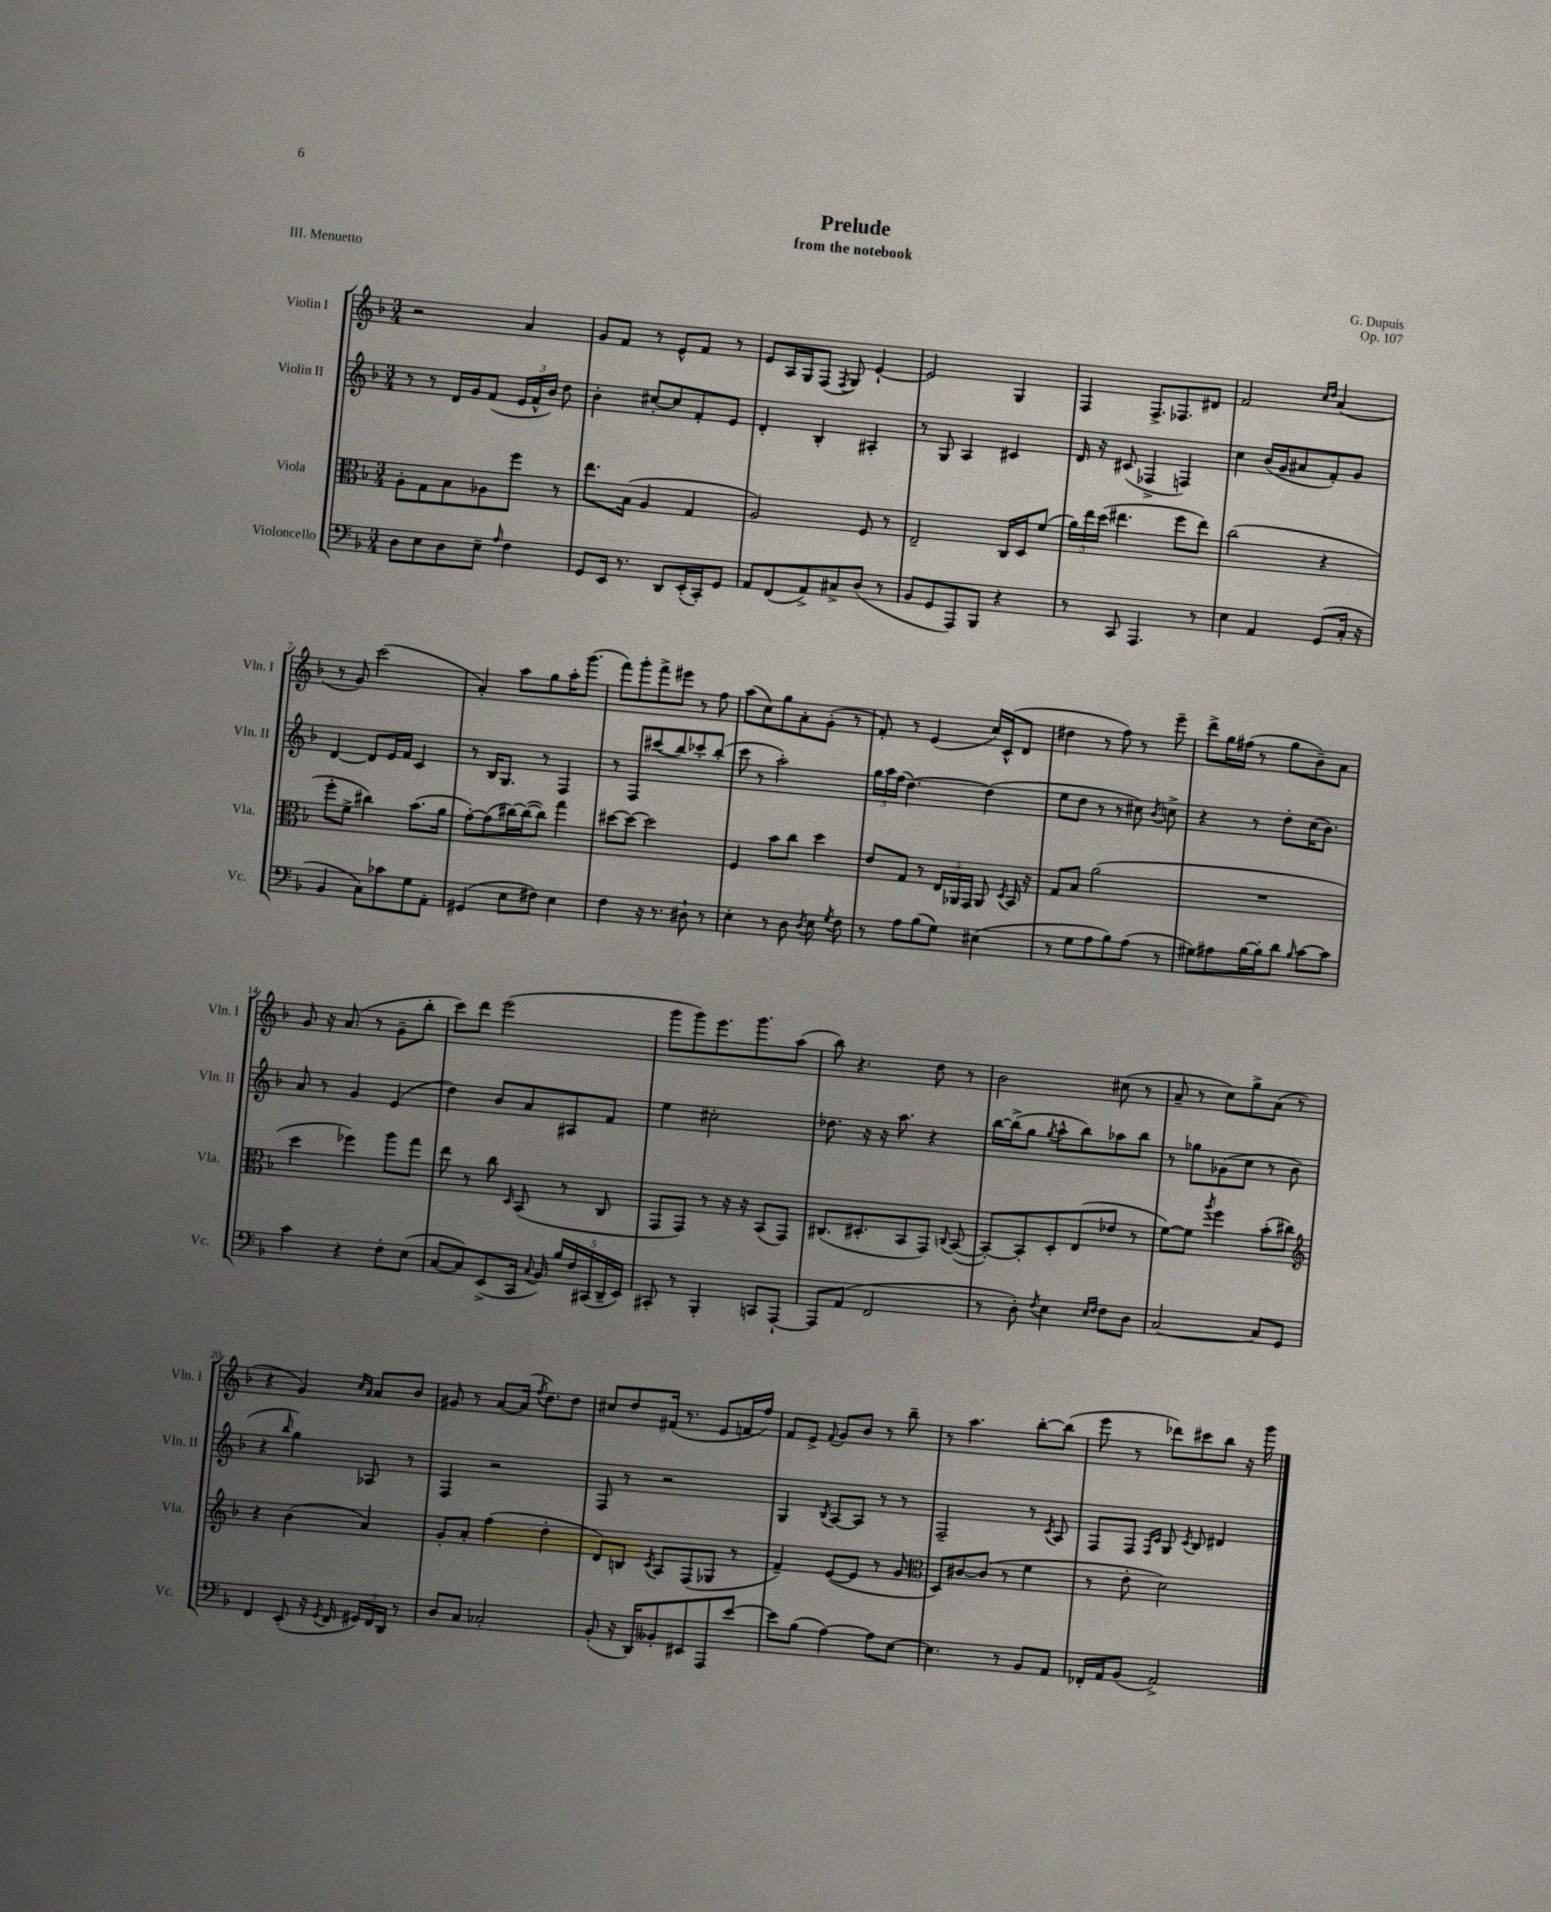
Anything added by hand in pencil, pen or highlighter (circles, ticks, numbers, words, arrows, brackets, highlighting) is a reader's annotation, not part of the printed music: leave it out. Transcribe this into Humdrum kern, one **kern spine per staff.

**kern	**kern	**kern	**kern
*staff4	*staff3	*staff2	*staff1
*clefF4	*clefC3	*clefG2	*clefG2
*k[b-]	*k[b-]	*k[b-]	*k[b-]
*M3/4	*M3/4	*M3/4	*M3/4
8D\L	8A'\L	8r	2r
8E\	8G\	8r	.
8D\	8B-\	16d/LL	.
.	.	16g/J	.
8E~\J	8A-\	(8f/J	.
16qqA/	.	.	.
4F\	8ff\J	24e/LL	4a/
.	.	24f^^/	.
.	.	24b-/JJ)	.
.	8r	8dd\	.
=	=	=	=
8GG/L	8.ee\L	4b-'\	8g/L
16EE/Jk	.	.	8f/J
8.r	(16B-\Jk	.	.
.	4A/	[8cc#'/L	8r
8DD/L	.	8cc#/]	8e^^/L
(16EE'/L	4G/	8f'/	8f/J
16CC'/J)	.	.	.
8GG/J	.	8e/J	8r
=	=	=	=
8AA/L	2A/)	4d'/	8e/L
(8FF/	.	.	16A/L
.	.	.	16G/J
8AA^/)	.	4B-'/	(8F/J
.	.	.	8qF/
8C#^/	.	.	8G/)
(8D/J	8F/	4A#'/	[4e`/
8r	8r	.	.
=	=	=	=
8BB-/L	2E~/	8r	2e/]
8GG/	.	8G/	.
8AAA/)	.	4A/	.
8BBB-/J	.	.	.
4r	16C/LL	4c#/	4G/
.	16D/J	.	.
.	(8f/J	.	.
=	=	=	=
8r	24a\LL)	16d/	4F/
.	24ee\	.	.
.	.	16r	.
.	(24dd\JJ	.	.
8CC/	4.ee#\	(8c#/	.
4.AAA/	.	4F-^/	8.F^/L
.	.	.	8.F-/
.	8ff\L	4F/)	.
8r	8ee#\J)	.	8d#/J
=	=	=	=
4E\	(2cc\	4cc\	2f/
4AA/	.	(16b-/LL	.
.	.	16g/J	.
.	.	8a#/	.
.	.	.	16qqcc/LL
.	.	.	16qqdd/JJ
(8GG/L	4r	8f'/)	(4a/
16C'/Jk	.	8g/J	.
16r	.	.	.
=	=	=	=
4BB-/	8ff'\L	[4d/	8r
.	8f^\J	.	8g/)
8C\L)	4cc#\)	8d/]L	(2ccc\
8c-\	.	16e/L	.
.	.	16f/JJ	.
8G\	(8.b-\L	4c/	.
8AA'\J	.	.	.
.	16a\Jk	.	.
=	=	=	=
(4GG#/	[8g'\L)	8r	4a'/)
.	(8g\]	16B-/LK	.
.	.	8.G/J	.
8E\L	[16cc#\L)	.	8aa\L
.	(16cc#\_J	.	.
8F#\J)	8cc#\]J)	8r	8gg\
4E\	4gg\	4F/	16aa'\K
.	.	.	(8.ggg\J
=	=	=	=
4F\	[8dd#\L	8r	8fff\L)
.	8dd#\_J	8F/L	8ggg'\
16r	2dd#\]	(8ccc#/	8fff^\
8.r	.	.	.
.	.	8bb-/)	8eee#\J
8D#`\	.	8ccc-'/	8r
8r	.	(8bb-'/J	8ff\
=	=	=	=
4E'\	4F/	8ccc\	(8aa\L
.	.	8r	8cc\)
8r	8b-\L	2aa'\)	8gg\
8D\	8cc\J	.	8a'\
8qD/	.	.	.
8E\	4dd\	.	(8g'\J
8qG/	.	.	.
8F\	.	.	8r
=	=	=	=
8r	8e/L	24gg\LL	8f'/)
.	.	24aa\	.
.	.	(24ff\JJ	.
8A\L	8G/J	[4.dd\)	8r
(8B-\	8r	.	(4e/
8G\J)	24E/LL	.	.
.	24AA-/	.	.
.	24GG/JJ	.	.
(4E#\	8AA-/	(4dd\]	16cc/LL)
.	.	.	(16c^^/J
.	8qD/	.	.
.	16BB-/	.	8d/J
.	16r	.	.
=	=	=	=
8r	8G/L	8ee\L	4dd#\
8G\L	8B-/J	8dd\J	.
8A\	(2a\	8r	8r
8B-\)	.	8r	8ff\)
(8A\J	.	8cc#\)	8r
.	.	8qb-/	.
8r	.	8cc^\	8eee~\
=	=	=	=
8G#\L)	2.r	4r	8ddd^\L
8A#\	.	.	16gg\L
.	.	.	(16ff#\JJ
[16B-\L	.	8r	8r
16B-'\]J	.	.	.
8d\J	.	8dd'\L	8gg\L
16qqB-/	.	.	.
[8c\L	.	(16cc\K	8b-~\)
.	.	8.b-\J)	.
8c\]J	.	.	8a\J
=	=	=	=
4c\	4dd\	8a/	8g/
.	.	8r	16r
.	.	.	(8.a/
4r	4ff-\)	4g/	.
.	.	.	8r
8F'\L	8aa\L	(4e/	8g~\L
(8E\J	8gg\J	.	8bb-'\J
=	=	=	=
[8C/L	8ee\	4dd\)	8ccc\L)
8C/])	8r	.	8ddd\J
(8EE^/	8cc\	8b-/L	(2eee\
.	16qqD/	.	.
16CC/Jk	(8BB-/	8a/	.
8qqC/	.	.	.
16BB-/)	.	.	.
20B-/LL	8r	8A#/	.
20F/	.	.	.
(20CC#/	.	.	.
.	8C/	8f/J	.
20DD~/	.	.	.
20EE/JJ)	.	.	.
=	=	=	=
8CC#'/	8GG/L	4ee\	8ggg\L
8r	8GG/J)	.	8ggg\)
4BBB-'/	8r	2cc#'\	8.eee\
.	16r	.	.
.	16r	.	8.ggg\
8CC/L	(8BB-/L	.	.
[8AAA`/J	8GG/J)	.	(8aa\J
=	=	=	=
8AAA/]L	(8.C#/L	8.dd-\	8bb-\)
(8AA/J	.	.	4.r
.	8.D#'/	16r	.
2FF/	.	16r	.
.	.	8.aa\	.
.	8BB-/	.	.
.	8GG/J)	4r	8dd\
.	8qqC/	.	.
.	([8BB-/	.	8r
=	=	=	=
8r	8BB-'/_L)	[16bb-\LL	2b-\
.	.	(16bb-^\]J	.
8D'\)	8BB-'/]	8gg\J	.
8qF/	.	8qgg/	.
4E\	8D'/	8aa^^\L	.
.	(8E/	8bb-\)	.
16qqE/LL	.	.	.
16qqF/JJ	.	.	.
8F\L	8e-/J	8aa-\	(8cc#\
8D\J	8r	8bb-\J	8r
=	=	=	=
[2C/	[8f\L)	8r	8a~/
.	8f\]J	8gg-\L	8r
.	8qaa/	.	.
.	4ff\	(8g-\	8cc\L)
.	.	8cc\J	8gg^\
8C/]L	(8b-'\L	8r	(8a\J
8GG/J	8cc#\J)	8b-\	8r
=	=	=	=
*	*clefG2	*	*
4FF/	4r	4r	4r
.	.	16qqbb-/	.
(8EE'/	(4b-\	4gg\)	4g/)
16r	.	.	.
8qGG/	.	.	.
16FF/	.	.	.
.	.	.	16qqcc/LL
.	.	.	16qqa/JJ
24GG#/LL)	4a/)	8A-/	8a/L
24FF/	.	.	.
24DD/JJ	.	.	.
8r	.	8r	8b-/J
=	=	=	=
8D/L	8g'/L	4F/	8g#/
8C/J	8a'/J	.	8r
2C-'/	(4ff\	2r	[8a/L
.	.	.	(16a/]Jk
.	.	.	8qff/
.	.	.	8.dd\L)
.	4dd'\	.	.
.	.	.	8dd\J
=	=	=	=
(8BB-'/	8d/L)	8F/	8cc#/L
16r	8B/J	8r	8dd/
16DD/LK)	.	.	.
.	8qc/	.	.
8BB--'/	8A/L	2r	(16f#/Jk
.	.	.	8.r
8EE#/	(8F/	.	.
8AAA/	8G-/J	.	8e/L
[8e/J	8r	.	16f/L
.	.	.	16ff/JJ)
=	=	=	=
8e\]L	4f~/)	4G/	8f/L
(8B-\J	.	.	8e^/J
.	.	8qB-/	8qqf/
[4A\)	([8e/L	[8A/L	8g/L
.	8e/]J	8A/]J	8b-/J
8A\]L	8r	8r	8r
[8E\J	8g/	8r	8bb-~\
=	=	=	=
*	*clefC3	*	*
4.E\]	8D/L)	2F~/	8r
.	[8c#/	.	4.aa\
.	(8c#/]J	.	.
8r	8r	.	.
8BB-/L	4f\	8r	[8bb-'\L
.	.	8qc/	.
8AA/J	.	8A/	(8bb-\]J
=	=	=	=
16FF-'/LL	8r	8F/L	8eee\
16AA/J	.	.	.
(8BB-/J	8e'\	8F/J	8r
.	.	16qqF/LL	.
.	.	16qqc/JJ	.
2AA^/)	2d\)	8G/	8ddd-\L)
.	.	8qc/	.
.	.	8B-/	8ccc#\
.	.	4d#/	8bb-\J
.	.	.	16r
.	.	.	16ggg\
==	==	==	==
*-	*-	*-	*-
